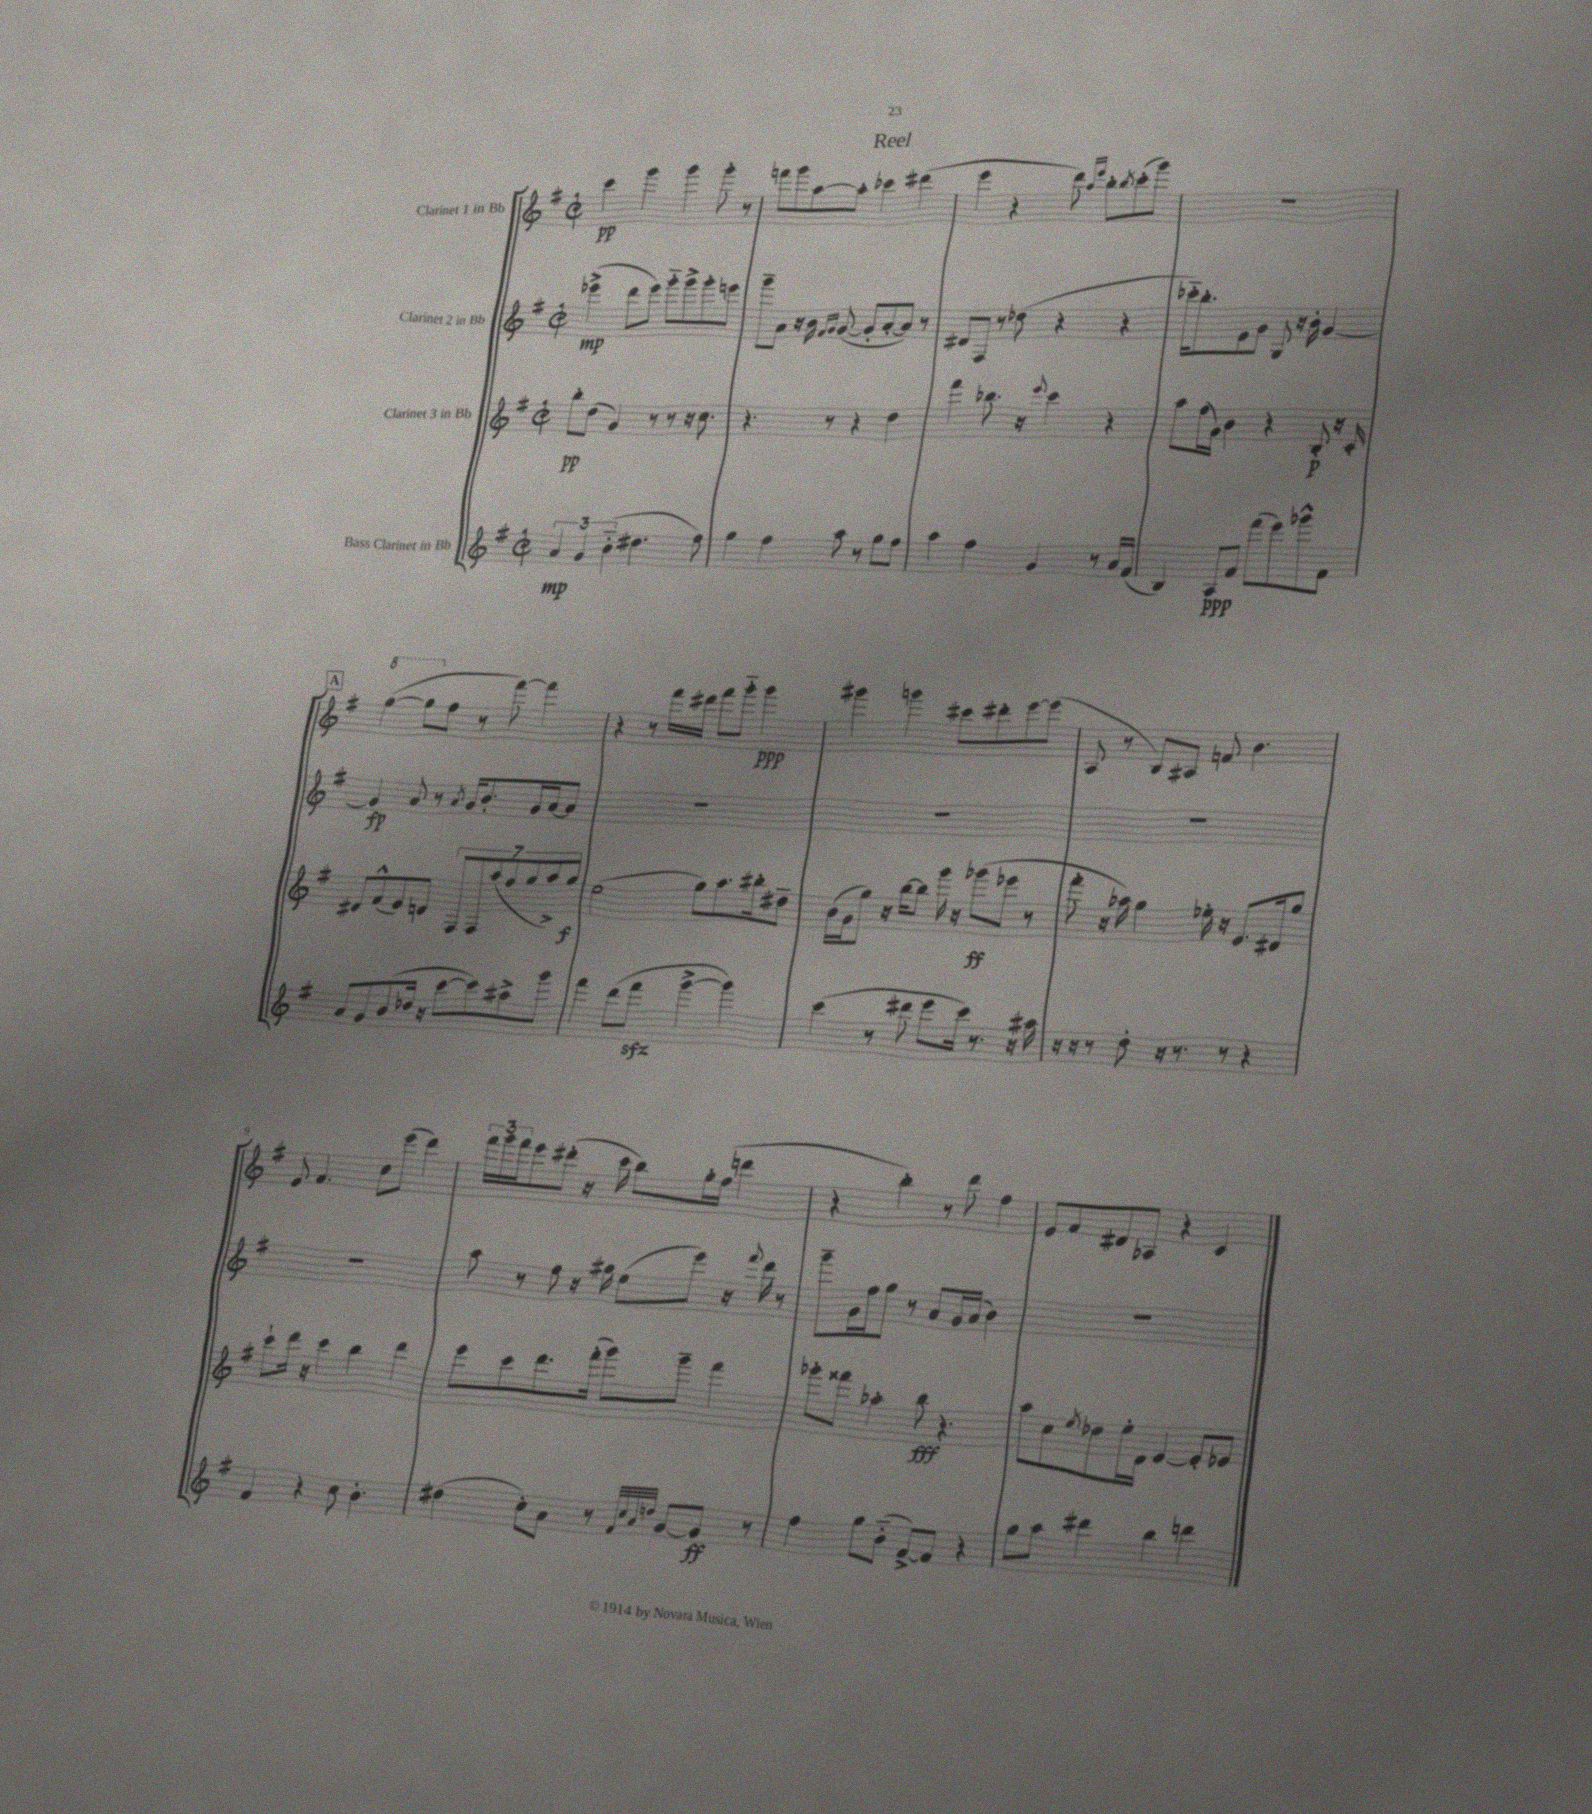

**kern	**dynam	**kern	**dynam	**kern	**dynam	**kern	**dynam
*part4	*part4	*part3	*part3	*part2	*part2	*part1	*part1
*staff4	*staff4	*staff3	*staff3	*staff2	*staff2	*staff1	*staff1
*I"Bass Clarinet in Bb	*	*I"Clarinet 3 in Bb	*	*I"Clarinet 2 in Bb	*	*I"Clarinet 1 in Bb	*
*clefG2	*	*clefG2	*	*clefG2	*	*clefG2	*
*k[f#]	*	*k[f#]	*	*k[f#]	*	*k[f#]	*
*M2/2	*	*M2/2	*	*M2/2	*	*M2/2	*
*met(c|)	*	*met(c|)	*	*met(c|)	*	*met(c|)	*
=1	=1	=1	=1	=1	=1	=1	=1
6a/	mp	8bb'\L	pp	(4eee-X^\	mp	4ccc\	pp
.	.	(8dd\J	.	.	.	.	.
6g/	.	.	.	.	.	.	.
.	.	4g/)	.	8ddd\L	.	4ggg\	.
(6b\	.	.	.	.	.	.	.
.	.	.	.	8eee-\J)	.	.	.
4.dd#X\	.	8r	.	8ggg\L	.	4ggg\	.
.	.	8r	.	8ggg^\	.	.	.
.	.	16r	.	8ggg'\	.	8ggg'\	.
.	.	8.cc\	.	.	.	.	.
8ff#\)	.	.	.	8eeen\J	.	8r	.
=2	=2	=2	=2	=2	=2	=2	=2
4gg\	.	4.r	.	8ggg~\L	.	8fffn\L	.
.	.	.	.	8a\J	.	8ggg\	.
4ff#\	.	.	.	16r	.	[8aa\	.
.	.	.	.	16b\	.	.	.
.	.	.	.	16qqf#/LL	.	.	.
.	.	.	.	16qqg/JJ	.	.	.
.	.	8r	.	([8g/	.	8aa'\J]	.
8aa\	.	4r	.	8g'/L]	.	4ccc-X\	.
8r	.	.	.	[8a'/	.	.	.
8gg\L	.	4dd\	.	8a/J])	.	(4ddd#X\	.
8ff#\J	.	.	.	8r	.	.	.
=3	=3	=3	=3	=3	=3	=3	=3
4aa\	.	4fff#\	.	8d#X/L	.	4eee\	.
.	.	.	.	8F#/J	.	.	.
4ff#\	.	8.bb-X\	.	8r	.	4r	.
.	.	.	.	(8dd-X\	.	.	.
.	.	16r	.	.	.	.	.
.	.	8qqeee/	.	.	.	.	.
4g/	.	4ccc\	.	4r	.	8ddd\)	.
.	.	.	.	.	.	16qqaa/LL	.
.	.	.	.	.	.	16qqeee/JJ	.
.	.	.	.	.	.	8bb'\L	.
.	.	.	.	.	.	8qbb/	.
8r	.	4r	.	4r	.	(8ccc'\	.
16a/LL	.	.	.	.	.	8ggg\J)	.
(16f#/JJ	.	.	.	.	.	.	.
=4	=4	=4	=4	=4	=4	=4	=4
4B/)	.	8aa\L	.	16ccc-X\KL)	.	1r	.
.	.	.	.	8.bb'\	.	.	.
.	.	(16ff#\L	.	.	.	.	.
.	.	16g\JJ)	.	.	.	.	.
8A/L	ppp	4b\	.	8e\	.	.	.
8f#/J	.	.	.	8g\J	.	.	.
(8fff#\L	.	4r	.	8G/	.	.	.
8eee\)	.	.	.	16r	.	.	.
.	.	.	.	16b'\	.	.	.
8ggg-X^^\	.	8B'/	p	[4g/	.	.	.
8f#\J	.	16r	.	.	.	.	.
.	.	16c'/	.	.	.	.	.
!!LO:LB:g=z
!!LO:REH:place=s1:t=A
=5	=5	=5	=5	=5	=5	=5	=5
*	*	*	*	*	*	*8va	*
8a/L	.	8d#X/L	.	4g/]	fp	([4ggg\	.
8g/	.	(8f#^^/	.	.	.	.	.
(8b/	.	8e/)	.	8a/	.	8ggg\L]	.
*	*	*	*	*	*	*X8va	*
16dd-X/Jk	.	8dn/J	.	8r	.	8ff#\J	.
16r	.	.	.	.	.	.	.
.	.	.	.	8qa/	.	.	.
[8ccc\L	.	14F#/L	.	16g/KL	.	8r	.
.	.	.	.	8.b'/	.	.	.
.	.	14F#/	.	.	.	.	.
8ccc\])	.	.	.	.	.	[8fff#\)	.
.	.	(14aa/	.	.	.	.	.
.	.	14ff#/	.	.	.	.	.
8aa#X^\	.	.	.	16g/L	.	4fff#\]	.
.	.	14gg/	.	.	.	.	.
.	.	.	.	[16a/J	.	.	.
.	.	14aa^/)	.	.	.	.	.
8ggg\J	.	.	.	8a/J]	.	.	.
.	.	14gg/J	f	.	.	.	.
=6	=6	=6	=6	=6	=6	=6	=6
4fff#\	.	(2ee\	.	1r	.	4r	.
(8ddd\L	.	.	.	.	.	8r	.
8fff#zz\J	.	.	.	.	.	16fff#\LL	.
.	.	.	.	.	.	16ddd#X\JJ	.
[4ggg^\	.	8gg\L)	.	.	.	8fff#\L	.
.	.	8.aa\	.	.	.	8ggg\J	.
4ggg\])	.	.	.	.	.	4ggg\	ppp
.	.	16bb#X'\k	.	.	.	.	.
.	.	8dd#X~\J	.	.	.	.	.
=7	=7	=7	=7	=7	=7	=7	=7
(4ccc\	.	(16b\LL	.	1r	.	4ggg#X\	.
.	.	16g\J	.	.	.	.	.
.	.	8gg\J)	.	.	.	.	.
8r	.	16r	.	.	.	4gggn\	.
.	.	[16bb\KL	.	.	.	.	.
8ddd#X\	.	8bb\J]	.	.	.	.	.
8eee\L	.	16ggg\	.	.	.	8ccc#X\L	.
.	.	16r	.	.	.	.	.
16ccc\Jk)	.	(8ggg-X\L	ff	.	.	8ddd#X'\	.
8.r	.	.	.	.	.	.	.
.	.	8eee-X\J	.	.	.	[8eee\	.
16r	.	8r	.	.	.	(8eee\J]	.
16aa#X\	.	.	.	.	.	.	.
=8	=8	=8	=8	=8	=8	=8	=8
16r	.	8fff#'\	.	1r	.	8A/	.
16r	.	.	.	.	.	.	.
8r	.	16r	.	.	.	8r	.
.	.	16aa-X\)	.	.	.	.	.
8dd'\	.	4gg\	.	.	.	8B/L)	.
16r	.	.	.	.	.	8A#X/J	.
8.r	.	.	.	.	.	.	.
.	.	16ee-X'\	.	.	.	8fn/	.
.	.	16r	.	.	.	.	.
8r	.	8.e/L	.	.	.	4.b\	.
4r	.	.	.	.	.	.	.
.	.	16d#X/k	.	.	.	.	.
.	.	8gg/J	.	.	.	.	.
!!LO:LB:g=z
=9	=9	=9	=9	=9	=9	=9	=9
4f#/	.	8ccc`\L	.	1r	.	8e/	.
.	.	16ddd\Jk	.	.	.	4.f#/	.
.	.	16r	.	.	.	.	.
4r	.	4ccc\	.	.	.	.	.
8cc\	.	4bb\	.	.	.	8cc\L	.
4.b'\	.	.	.	.	.	(8eee\J	.
.	.	4ddd\	.	.	.	4ddd\)	.
=10	=10	=10	=10	=10	=10	=10	=10
(4dd#X\	.	8eee\L	.	8aa\	.	24fff#\LL	.
.	.	.	.	.	.	24ggg\	.
.	.	.	.	.	.	24fff#\J	.
.	.	8ccc\	.	8r	.	8eee\	.
8cc'\L)	.	8.ddd\	.	8ff#\	.	(8ddd#X'\J	.
8a\J	.	.	.	16r	.	16r	.
.	.	(16fff#'\Jk	.	16gg#X\	.	16ccc\	.
8r	.	8ggg\L)	.	(8ee\L	.	8bb\L)	.
32qqf#/LLL	.	.	.	.	.	.	.
32qqcc/	.	.	.	.	.	.	.
32qqa/	.	.	.	.	.	.	.
32qqddn/JJJ	.	.	.	.	.	.	.
[8g/L	.	8ggg~\J	.	8eee\J)	.	16gg'\L	.
.	.	.	.	.	.	(16ff#\JJ	.
8g/J]	ff	4fff#\	.	16r	.	4dddn\	.
.	.	.	.	8qqfff#/	.	.	.
.	.	.	.	16ddd\	.	.	.
8r	.	.	.	8r	.	.	.
=11	=11	=11	=11	=11	=11	=11	=11
4ff#\	.	8ggg-X'\L	.	8ggg~\L	.	4r	.
.	.	8fff##X\J	.	16g\L	.	.	.
.	.	.	.	16ff#\J	.	.	.
8gg\L	.	4aa-X'\	.	8gg\J	.	4bb'\)	.
(8b\J	.	.	.	8r	.	.	.
[8f#^/L)	.	8bb\	fff	8a/L	.	8r	.
8f#/J]	.	4.r	.	16g/L	.	8ddd\	.
.	.	.	.	(16a/JJ	.	.	.
4r	.	.	.	4b\)	.	4ff#\	.
=12	=12	=12	=12	=12	=12	=12	=12
8gg\L	.	8aa\L	.	1r	.	8e/L	.
8aa\J	.	8cc\	.	.	.	8f#/	.
.	.	8qee/	.	.	.	.	.
4ddd#X\	.	8dd-X\	.	.	.	8d#X/	.
.	.	16ee'\L	.	.	.	8A-X/J	.
.	.	16d\JJ	.	.	.	.	.
4bb\	.	[4e/	.	.	.	4r	.
4dddn\	.	8e'/L]	.	.	.	4c/	.
.	.	8e-X/J	.	.	.	.	.
==	==	==	==	==	==	==	==
*-	*-	*-	*-	*-	*-	*-	*-
